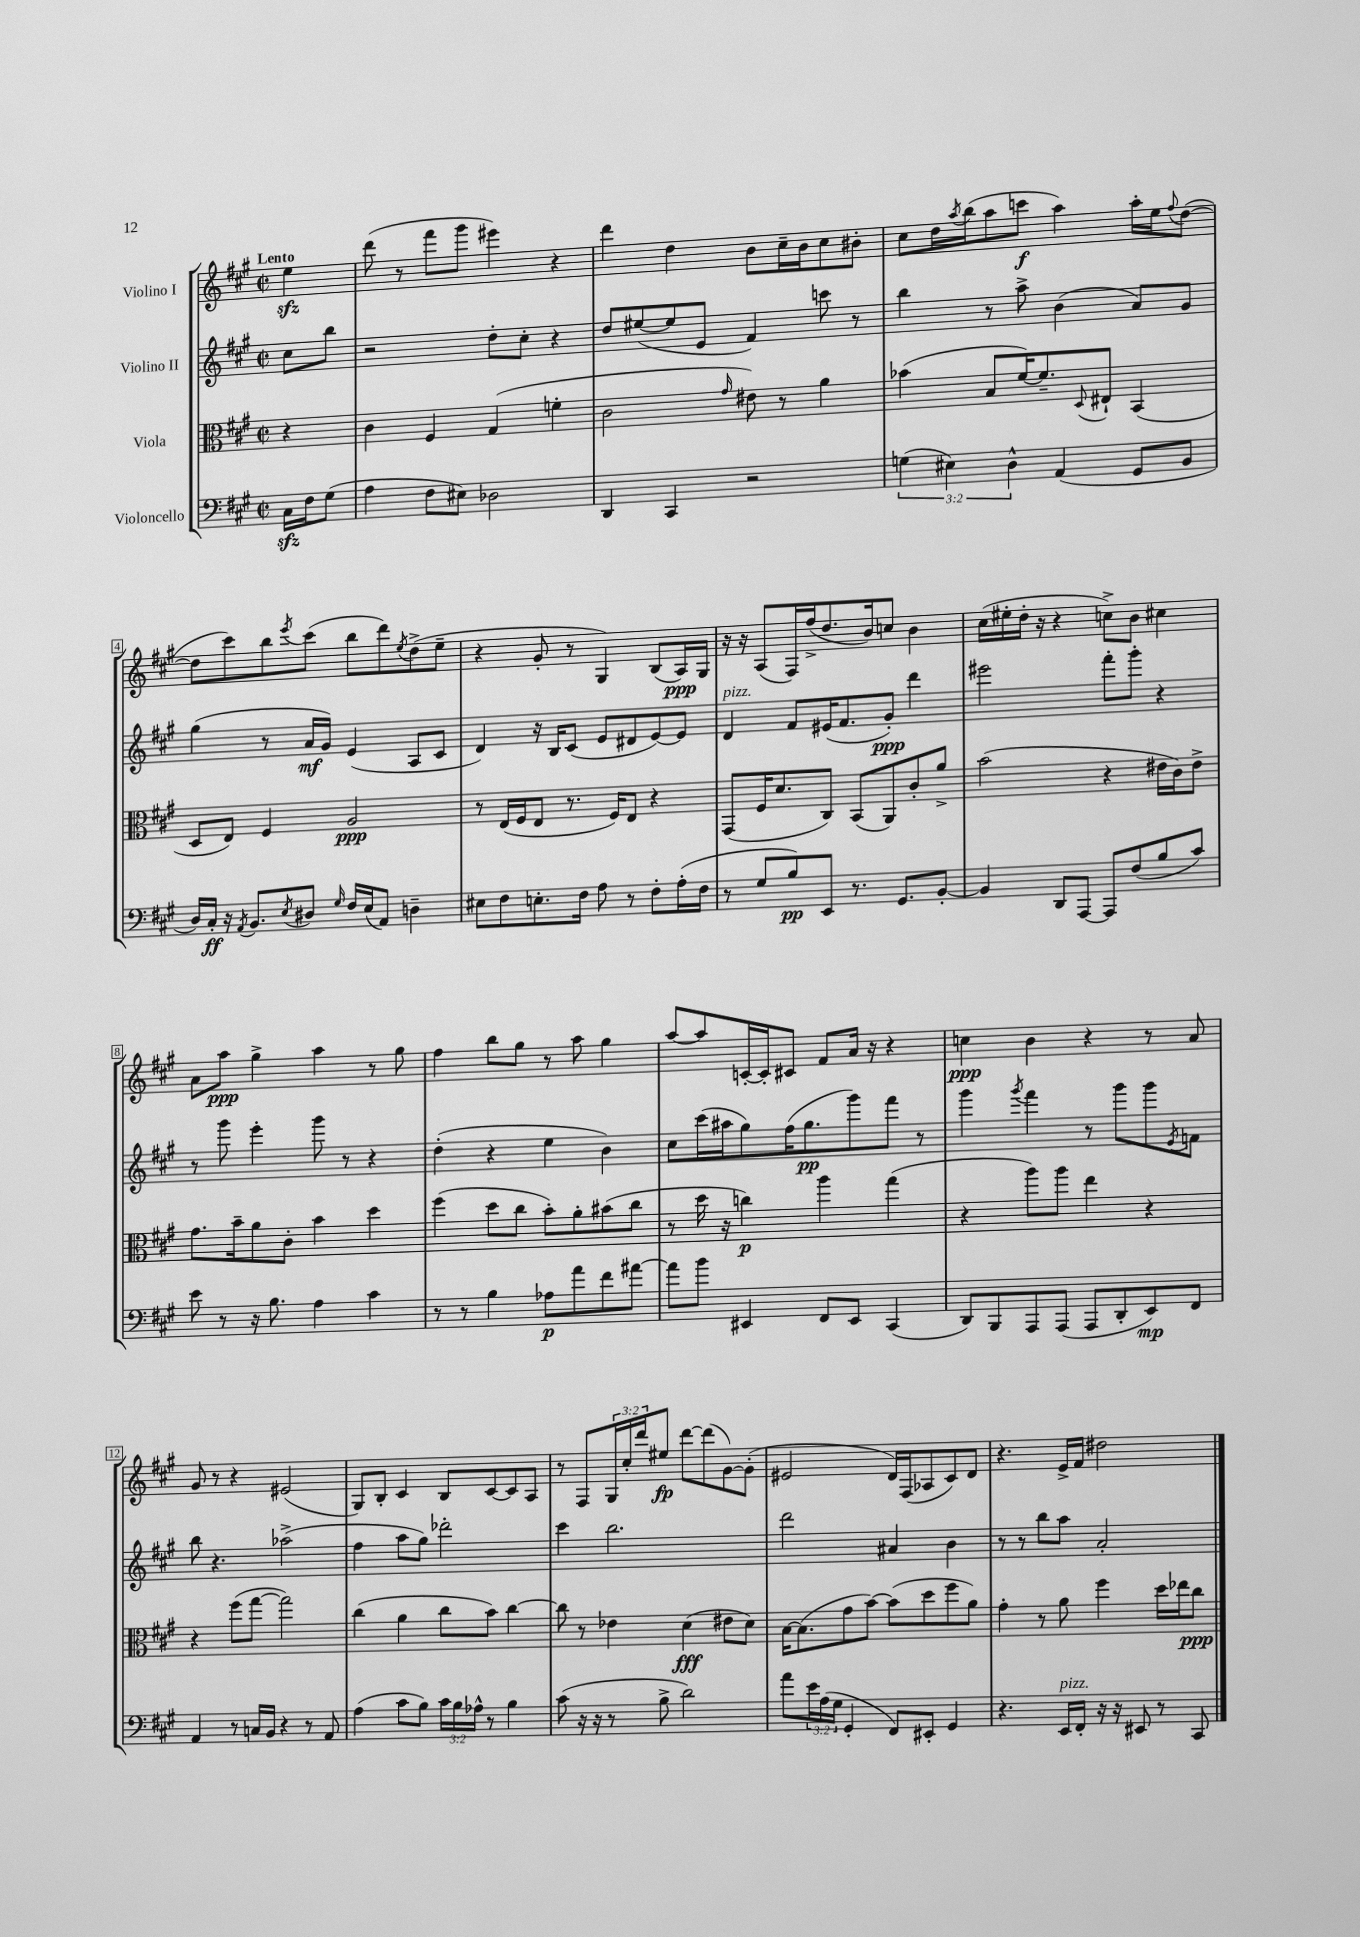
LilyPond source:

<<
\new StaffGroup <<
\new Staff = "s0" \with { instrumentName = "Violino I" } {
    \clef treble \key a \major \defaultTimeSignature \time 2/2 \override Staff.TupletNumber.text = #tuplet-number::calc-fraction-text \partial 4 \tempo "Lento"
    e''4\sfz |
    d'''8( r8 fis'''8 gis'''8 eis'''4) r4 |
    d'''4 d''4 b'8 cis''16-- b'16 cis''8 bis'8-. |
    cis''8 d''16 \acciaccatura { a''8 } b''16( a''8 c'''8\f a''4) a''16-. e''16 \appoggiatura { fis''8 } d''8~( |
    d''8 cis'''8) b''8 \acciaccatura { e'''8 } cis'''8( b''8 d'''8) \acciaccatura { e''8 } d''8->( e''8-- |
    r4 gis'8-. r8 gis4) b8( a16\ppp) gis16 |
    r16 r16 a8( fis16) fis''16->( d''8. b'16) c''8 b'4 |
    cis''16( eis''16-. d''16-. r16 r4 c''8->) b'8 cis''4 |
    a'8 a''8\ppp gis''4-> a''4 r8 gis''8 |
    fis''4 b''8 gis''8 r8 a''8 gis''4 |
    a''8~ a''8 c'16~-. c'16-. cis'8 fis'8 a'16 r16 r4 |
    c''4\ppp b'4 r4 r8 a'8 |
    gis'8 r8 r4 eis'2( |
    gis8) b8-. cis'4 b8 cis'8~ cis'8 a8 |
    r8 fis8 \tuplet 3/2 { gis16 cis''16-. d'''16 } eis''8\fp d'''8~ d'''8( gis'8~) gis'8-.( |
    eis'2 d'16) fis16( aes8 cis'8) d'8 |
    r4. e'16-> fis'16 dis''2 \bar "|." |
}
\new Staff = "s1" \with { instrumentName = "Violino II" } {
    \clef treble \key a \major \defaultTimeSignature \time 2/2 \partial 4
    cis''8 b''8 |
    r2 d''8-. cis''8-. r4 |
    d''8 eis''8~( eis''8 e'8 fis'4) c'''8 r8 |
    b''4 r8 a''8-> b'4( a'8) gis'8 |
    gis''4( r8 a'16\mf gis'16) e'4( a8 cis'8 |
    d'4) r16 b16 cis'8( e'8 dis'8 e'8~) e'8 |
    d'4^\markup { \italic "pizz." } fis'8 eis'16( fis'8. gis'8-.\ppp) d'''4 |
    eis'''2 fis'''8-. gis'''8-. r4 |
    r8 gis'''8 e'''4-. gis'''8 r8 r4 |
    d''4-.( r4 e''4 b'4) |
    cis''8 cis'''16( ais''16 gis''8) fis''16( gis''8.\pp gis'''8) fis'''8 r8 |
    gis'''4 \acciaccatura { gis'''8 } fis'''4 r8 gis'''8 gis'''8 \acciaccatura { e'8 } f'8 |
    b''8 r4. aes''2->( |
    fis''4 a''8 gis''8) des'''2-. |
    cis'''4 b''2. |
    d'''2 ais'4 b'4 |
    r8 r8 b''8 a''8 a'2-. \bar "|." |
}
\new Staff = "s2" \with { instrumentName = "Viola" } {
    \clef alto \key a \major \defaultTimeSignature \time 2/2 \partial 4
    r4 |
    cis'4 fis4 gis4( f'4-. |
    cis'2 \grace { gis'16 } eis'8) r8 a'4 |
    bes'4( b8 fis'16~) fis'8.-- \appoggiatura { d8 } eis8-! b,4( |
    d8 e8) fis4 a2\ppp |
    r8 e16( fis16 e8 r8. fis16) e8 r4 |
    gis,8( fis16 d'8. cis8) b,8( a,8) cis'8-. a'8-> |
    b'2( r4 eis'16 cis'16) eis'8-> |
    gis'8. b'16-- a'8 cis'8-. b'4 d''4 |
    fis''4( d''8 cis''8 b'8-.) a'8-. bis'8( cis''8 |
    r8 d''16 r16 c''4\p) a''4 gis''4( |
    r4 a''8) a''8 e''4 r4 |
    r4 fis''8( gis''8~ gis''2) |
    cis''4( a'4 cis''8 b'8) cis''4~ |
    cis''8 r8 ees'4 d'4\fff( eis'8 d'8) |
    b16~ b8.( gis'8 b'8~) b'8( d''8 fis''8 a'8) |
    gis'4-. r8 a'8 fis''4 d''16 ees''16 cis''8\ppp \bar "|." |
}
\new Staff = "s3" \with { instrumentName = "Violoncello" } {
    \clef bass \key a \major \defaultTimeSignature \time 2/2 \override Staff.TupletNumber.text = #tuplet-number::calc-fraction-text \partial 4
    cis16\sfz fis16 gis8( |
    a4 fis8 eis8) des2 |
    d,4 cis,4 r2 |
    \tuplet 3/2 { g4( eis4) d4-^ } a,4( gis,8 b,8 |
    d16) cis16-.\ff r16 \acciaccatura { a,8 } b,8. \acciaccatura { e8 } dis8 \grace { gis16 } fis16 e16( a,8) d4-- |
    eis8 fis8 e8.-. fis16 a8 r8 fis8-. a16-.( fis16 |
    r8 gis8 b8\pp) e,8 r8. gis,8. b,8~-. |
    b,4 d,8 a,,8~ a,,8 fis8( b8 cis'8) |
    e'8 r8 r16 b8. a4 cis'4 |
    r8 r8 b4 aes8\p a'8 fis'8 ais'8~ |
    ais'8 b'8 eis,4 fis,8 eis,8 cis,4( |
    d,8) b,,8 a,,8 a,,8( a,,8 d,8-. e,8\mp) fis,8 |
    a,4 r8 c16 b,16 r4 r8 a,8 |
    a4( cis'8 b8) \tuplet 3/2 { cis'16 b16 aes16-^ } r8 b4 |
    cis'8( r16 r16 r8 b8-> d'2) |
    a'8 \tuplet 3/2 { e'16 a16( gis16 } gis,4-. fis,8) eis,8-. gis,4 |
    r4. e,16^\markup { \italic "pizz." } fis,16-. r16 r16 eis,8 r8 cis,8 \bar "|." |
}
>>
>>
\layout { \context { \Score \override BarNumber.stencil = #(make-stencil-boxer 0.1 0.3 ly:text-interface::print) } }
